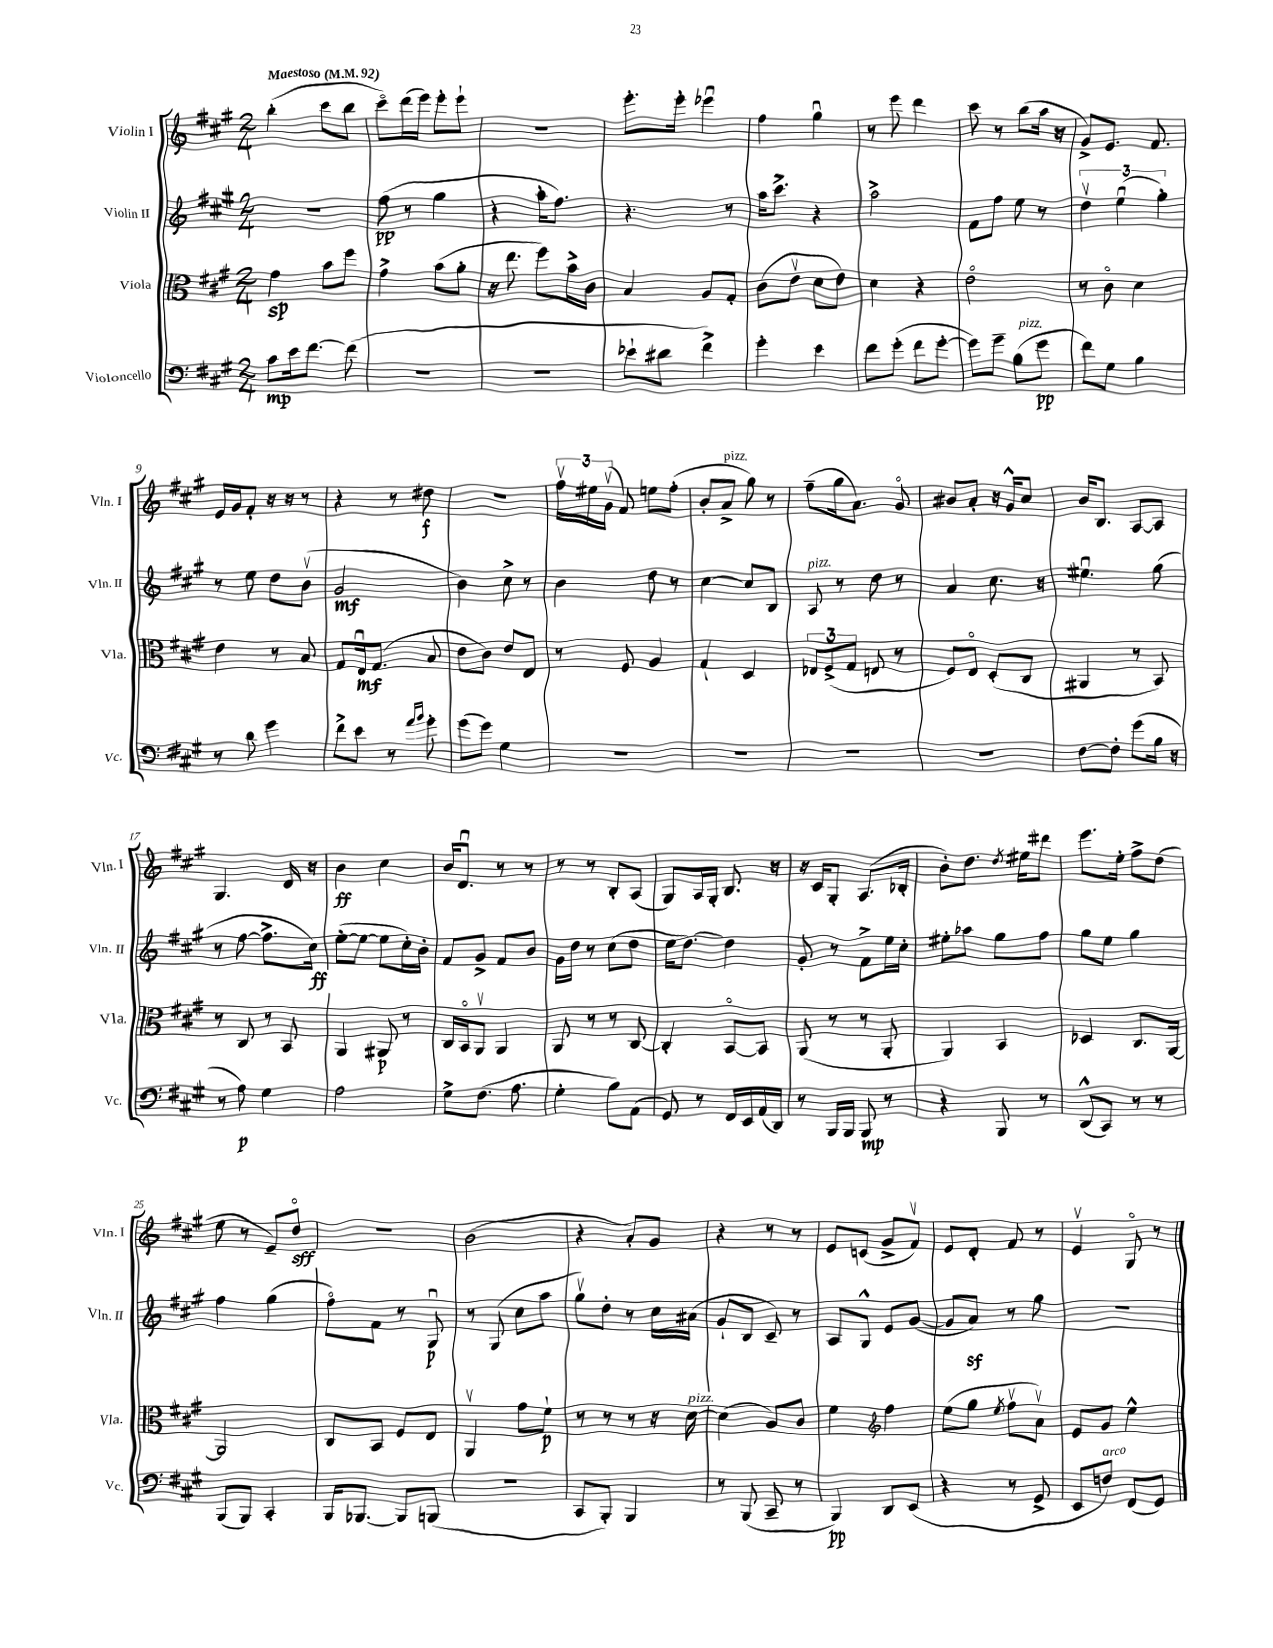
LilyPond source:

<<
\new StaffGroup <<
\new Staff = "s0" \with { instrumentName = "Violin I" shortInstrumentName = "Vln. I" } {
    \clef treble \key a \major \numericTimeSignature \time 2/4 \tempo "Maestoso" 4 = 92
    \autoBeamOff b''4-.( cis'''8[ b''8] |
    cis'''8[\flageolet) d'''16( e'''16]) e'''8[-. e'''8]-! |
    R2 |
    e'''8.[-. e'''16]-. ees'''4\downbow |
    fis''4 gis''4\downbow |
    r8 e'''8 d'''4 |
    cis'''8 r8 b''8[( a''16] r16 |
    gis'8[->) e'8.] fis'8. |
    e'16[ gis'16 fis'8]-. r16 r16 r8 |
    r4 r8 dis''8\f |
    R2 |
    \tuplet 3/2 { fis''16[\upbow eis''16 gis'16]\upbow( } fis'8) e''8[ fis''8]-.( |
    b'8[-. a'8]->^\markup { \italic "pizz." } gis''8) r8 |
    fis''8[--( gis''16 a'8.]) gis'8\flageolet |
    bis'8[ a'8]-. r16 gis'16[-^ cis''8] |
    b'16[ b8.] a8[~ a8] |
    gis4. d'16 r16 |
    b'4\ff cis''4 |
    b'16[ d'8.]\downbow r8 r8 |
    r8 r8 b8[-. a8]( |
    gis8[) a16 gis16]-. b8. r16 |
    r16 cis'16[ gis8]-. a8.[( bes16]-. |
    b'8[-.) d''8.] \acciaccatura { d''8 } eis''16[ dis'''8] |
    e'''8.[ e''16]-. fis''8[-> d''8]( |
    e''8 r8 e'8[--) d''8]\flageolet\sff |
    R2 |
    b'2( |
    r4 a'8[-.) gis'8] |
    r4 r8 r8 |
    e'8[ c'8]( gis'8[-> fis'8]\upbow) |
    e'8[ d'8]-. fis'8 r8 |
    e'4\upbow gis8\flageolet r8 \bar "|." |
}
\new Staff = "s1" \with { instrumentName = "Violin II" shortInstrumentName = "Vln. II" } {
    \clef treble \key a \major \numericTimeSignature \time 2/4
    \autoBeamOff R2 |
    fis''8\pp( r8 gis''4 |
    r4 a''16[-. fis''8.]) |
    r4. r8 |
    a''16[ cis'''8.]-> r4 |
    a''2-> |
    fis'8[ fis''8] e''8 r8 |
    \tuplet 3/2 { d''4\upbow e''4\downbow( gis''4-.) } |
    r8 e''8 d''8[ b'8]\upbow( |
    gis'2\mf |
    b'4) cis''8-> r8 |
    b'4 d''8 r8 |
    cis''4~ cis''8[ b8] |
    a8^\markup { \italic "pizz." } r8 d''8 r8 |
    a'4 cis''8. r16 |
    eis''4.\downbow gis''8( |
    r8 fis''8~ fis''8.[-> cis''16]\ff) |
    e''8[~-.( e''8]~ e''8[ cis''16-.) b'16]-. |
    fis'8[ gis'8]-> fis'8[ b'8] |
    gis'16[ d''16] r8 cis''8[( d''8] |
    e''16[ d''8.]~) d''4 |
    gis'8-. r8 fis'8[-> e''16 cis''16]-. |
    eis''8[-. aes''8] gis''8[ fis''8] |
    gis''8[ e''8] gis''4 |
    fis''4 gis''4( |
    fis''8[\flageolet) fis'8] r8 gis8\downbow\p |
    r8 gis8( cis''8[ a''8] |
    gis''8[\upbow) d''8]-. r8 cis''16[ ais'16]( |
    gis'8[-! b8] cis'8--) r8 |
    a8[ gis8]-^ e'8[ gis'8]~( |
    gis'8[ a'8]\sf) r8 gis''8 |
    R2 \bar "|." |
}
\new Staff = "s2" \with { instrumentName = "Viola" shortInstrumentName = "Vla." } {
    \clef alto \key a \major \numericTimeSignature \time 2/4
    \autoBeamOff gis'4\sp b'8[ fis''8] |
    gis'4-> b'8[( a'8]-. |
    r16 e''8. fis''8[) b'16-> cis'16] |
    b4 a8[ gis8]-. |
    cis'8[( e'8]\upbow d'8[ e'8]) |
    d'4 r4 |
    e'2\flageolet |
    r8 cis'8\flageolet d'4 |
    e'4 r8 b8 |
    gis8[ e16\downbow\mf gis8.]( b8 |
    e'8[ cis'8]) e'8[ e8] |
    r8 fis8 a4 |
    gis4-! d4 |
    \tuplet 3/2 { ees8[ fis8->( gis8] } e8 r8 |
    fis8[) e8]\flageolet d8[-.( cis8] |
    ais,4 r8 b,8) |
    r8 cis8 r8 b,8 |
    a,4 ais,8\p r8 |
    cis16[ b,16\flageolet a,8]\upbow a,4 |
    a,8 r8 r8 cis8~ |
    cis4-. b,8[~\flageolet b,8] |
    a,8( r8 r8 a,8-. |
    a,4) b,4 |
    des4 cis8.[ a,16]~ |
    a,2 |
    cis8[ b,8] fis8[ e8] |
    a,4\upbow gis'8[ fis'8]-!\p |
    r8 r8 r8 r16 d'16~^\markup { \italic "pizz." } |
    d'4( a8[) cis'8] |
    fis'4 \clef treble fis''4 |
    e''8[( gis''8] \acciaccatura { e''8 } fis''8[\upbow a'8]\upbow) |
    e'8[ gis'8] e''4-^ \bar "|." |
}
\new Staff = "s3" \with { instrumentName = "Violoncello" shortInstrumentName = "Vc." } {
    \clef bass \key a \major \numericTimeSignature \time 2/4
    \autoBeamOff cis'8[\mp e'16 fis'8.]~ fis'8( |
    r2 |
    r2 |
    ees'8[-! dis'8] fis'4->) |
    gis'4-. e'4 |
    fis'8[ gis'8]-.( fis'8[ gis'8]~-. |
    gis'8[) gis'8]-- b8[^\markup { \italic "pizz." }( gis'8]\pp |
    fis'8[) gis8] b4 |
    r8 d'8 gis'4 |
    fis'8[-> e'8] r8 \grace { a'16[ b'16] } gis'8-. |
    gis'8[( gis'8]) gis4 |
    R2 |
    R2 |
    R2 |
    R2 |
    fis8[~ fis8]-. gis'8[( b16] r16 |
    r8 a8\p) gis4 |
    a2 |
    gis8[-> fis8.]( a8. |
    gis4-. b8[) a,8]( |
    gis,8) r8 fis,16[ e,16 a,16( d,16]) |
    r8 b,,16[ b,,16] b,,8\mp r8 |
    r4 b,,8 r8 |
    d,8[-^( cis,8]) r8 r8 |
    b,,8[( b,,8]) cis,4-. |
    b,,16[ bes,,8.]~ bes,,8[ b,,8]( |
    r2 |
    cis,8[ b,,8]-.) b,,4 |
    r8 b,,8( cis,8-- r8 |
    b,,4\pp) d,8[ e,8]( |
    r4 r8 gis,8-> |
    e,8[ f8]^\markup { \italic "arco" }) fis,8[( gis,8]) \bar "|." |
}
>>
>>
